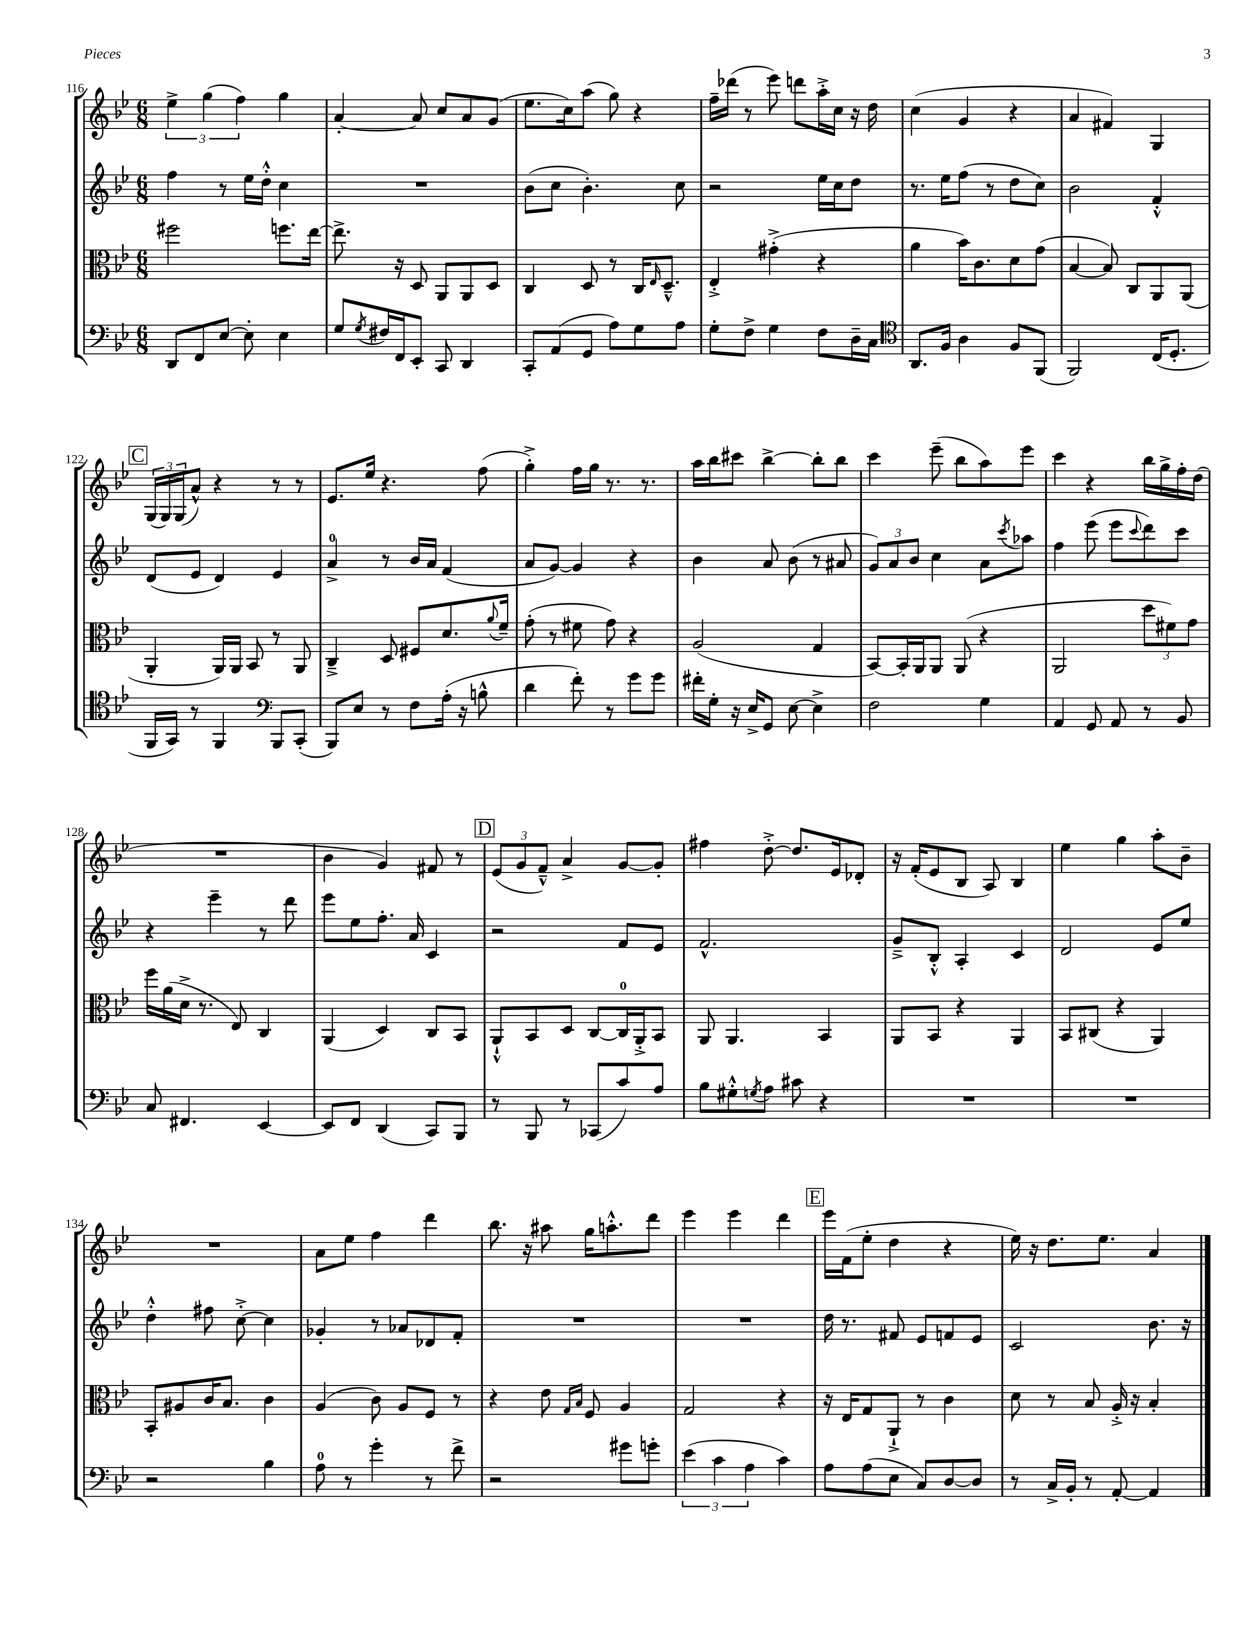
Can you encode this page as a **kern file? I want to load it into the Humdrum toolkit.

**kern	**kern	**kern	**kern
*part4	*part3	*part2	*part1
*staff4	*staff3	*staff2	*staff1
*clefF4	*clefC3	*clefG2	*clefG2
*k[b-e-]	*k[b-e-]	*k[b-e-]	*k[b-e-]
*M6/8	*M6/8	*M6/8	*M6/8
=116	=116	=116	=116
8DD/L	2ff#X\	4ff\	6ee-^\
8FF/	.	.	.
.	.	.	(6gg\
[8E-/J	.	8r	.
.	.	.	6ff\)
8E-'\]	.	16ee-\LL	.
.	.	16dd'^^\JJ	.
4E-\	8.ffn\L	4cc\	4gg\
.	[16ee-\Jk	.	.
=117	=117	=117	=117
8G/L	8.ee-^\]	2.r	[4a'/
8qG/	.	.	.
16F#X/L	.	.	.
16FF/J	16r	.	.
8EE-'/J	8D/	.	8a/]
8CC/	8AA/L	.	8cc/L
4DD/	8AA/	.	8a/
.	8D/J	.	(8g/J
=118	=118	=118	=118
8CC'/L	4C/	(8b-\L	8.ee-\L
(8AA/	.	8cc\J	.
.	.	.	16cc\k)
8GG/J	8D/	4.b-'\)	(8aa\J
8A\L)	8r	.	8gg\)
8G\	16C/KL	.	4r
.	16qqE-/	.	.
.	8.D~^^/J	.	.
8A\J	.	8cc\	.
=119	=119	=119	=119
8G'\L	4E-'^/	2r	16ff~\LL
.	.	.	(16ddd-X\JJ
8F^\J	.	.	8r
4G\	(4g#X'^\	.	8eee-\)
.	.	.	8dddn\L
8F\L	4r	16ee-\LL	16aa'^\L
.	.	16cc\J	16cc\JJ
16D~\L	.	8dd\J	16r
16C\JJ	.	.	16dd\
=120	=120	=120	=120
*clefC4	*	*	*
8.AA/L	4a\	8.r	(4cc\
16F/Jk	.	16ee-\KL	.
4A\	16b-\KL)	(8ff\J	4g/
.	8.c\	.	.
.	.	8r	.
8F/L	8d\	8dd\L	4r
(8FF/J	(8g\J	8cc\J)	.
=121	=121	=121	=121
2FF/)	[4B-/	2b-\	4a/
.	8B-/])	.	4f#X/)
.	8C/L	.	.
(16C/KL	8AA/	4f'^^/	4G/
8.D'/J	.	.	.
.	(8AA/J	.	.
!!LO:LB:g=z
!!LO:REH:place=s1:t=C
=122	=122	=122	=122
16FF/LL	4AA'/	(8d/L	(24G/LL
.	.	.	24G/)
16GG/JJ)	.	.	.
.	.	.	(24G/J
8r	.	8e-/J	8a^^/J)
4FF/	16AA/LL)	4d/)	4r
.	16AA/JJ	.	.
.	8BB-/	.	.
*clefF4	*	*	*
8BBB-/L	8r	4e-/	8r
(8CC'/J	8AA/	.	8r
=123	=123	=123	=123
8BBB-/L)	4C~^/	4a^/	8.e-/L
8E-/J	.	.	.
.	.	.	16ee-/Jk
8r	8D/	8r	4.r
8F\L	8F#X/L	16b-/LL	.
.	.	16a/JJ	.
(16A'\Jk	8.d/	(4f/	.
16r	.	.	.
8Bn^^\	.	.	(8ff\
.	8qqa/	.	.
.	16f~/Jk	.	.
=124	=124	=124	=124
4d\	(8g'\	8a/L	4gg'^\)
.	8r	[8g/J)	.
8f'\)	8f#X\	4g/]	16ff\LL
.	.	.	16gg\JJ
8r	8g\)	.	8.r
8g\L	4r	4r	.
.	.	.	8.r
8g\J	.	.	.
=125	=125	=125	=125
16f#X'\LL	(2A/	4b-\	16aa\LL
16G'\JJ	.	.	16bb-\J
16r	.	.	8ccc#X\J
16E-^/KL	.	.	.
8GG/J	.	8a/	[4bb-^\
[8E-\	.	(8b-\	.
4E-^\]	4G/	8r	8bb-'\L]
.	.	8a#X/	8bb-\J
=126	=126	=126	=126
2F\	[8BB-/L)	12g/L)	4ccc\
.	.	12a/	.
.	16BB-'/L]	.	.
.	.	12b-/J	.
.	16AA/J	.	.
.	8AA/J	4cc\	(8eee-~\
.	(8AA/	.	8bb-\L
4G\	4r	8a\L	8aa\)
.	.	8qccc/	.
.	.	8aa-X\J	8eee-\J
=127	=127	=127	=127
4AA/	2AA/	4ff\	4ccc\
8GG/	.	(8eee-\	4r
8AA/	.	8eee-\L	.
.	.	8qqccc/	.
8r	12dd\L	8ddd\)	16bb-\LL
.	.	.	16gg^\
.	12f#X\)	.	.
8BB-/	.	8ccc\J	16ff'\
.	12g\J	.	.
.	.	.	(16dd\JJ
!!LO:LB:g=z
=128	=128	=128	=128
8C/	16ff\LL	4r	2.r
.	(16a\	.	.
4.FF#X/	16d^\JJ	.	.
.	8.r	.	.
.	.	4eee-~\	.
.	8E-/)	.	.
[4EE-/	4C/	8r	.
.	.	8ddd\	.
=129	=129	=129	=129
8EE-/L]	(4AA/	8eee-\L	4b-\
8FF/J	.	8ee-\	.
(4DD/	4D/)	8.ff'\J	4g/)
.	.	16a/	.
8CC/L)	8C/L	4c/	8f#X/
8BBB-/J	8BB-/J	.	8r
!!LO:REH:place=s1:t=D
=130	=130	=130	=130
8r	8AA`^^/L	2r	(12e-/L
.	.	.	12g/
8BBB-/	8BB-/	.	.
.	.	.	12f~^^/J)
8r	8D/J	.	4a^/
(8CC-X/L	[8C/L	.	.
8c/)	16C/L]	8f/L	[8g/L
.	16AA'^/J	.	.
8A/J	8BB-/J	8e-/J	8g'/J]
=131	=131	=131	=131
8B-\L	8AA/	2.f^^/	4ff#X\
8G#X'^^\	4.AA/	.	.
8qGn/	.	.	.
8A\J	.	.	[8dd'^\
8c#X\	.	.	8.dd/L]
4r	4BB-/	.	.
.	.	.	16e-/k
.	.	.	8d-X'/J
=132	=132	=132	=132
2.r	8AA/L	8g~^/L	16r
.	.	.	(16f'/KL
.	8BB-/J	8B-'^^/J	8e-/
.	4r	4A'/	8B-/J
.	.	.	8A/)
.	4AA/	4c/	4B-/
=133	=133	=133	=133
2.r	8BB-/L	2d/	4ee-\
.	(8C#X/J	.	.
.	4r	.	4gg\
.	4AA/)	8e-/L	8aa'\L
.	.	8ee-/J	8b-~\J
!!LO:LB:g=z
=134	=134	=134	=134
2r	8BB-'/L	4dd'^^\	2.r
.	8A#X/	.	.
.	16c/K	8ff#X\	.
.	8.B-/J	.	.
.	.	[8cc'^\	.
4B-\	4c\	4cc\]	.
=135	=135	=135	=135
8A\	(4A/	4g-X'/	8a\L
8r	.	.	8ee-\J
4g'\	8c\)	8r	4ff\
.	8A/L	8a-X/L	.
8r	8F/J	8d-X/	4ddd\
8f^\	8r	8f'/J	.
=136	=136	=136	=136
2r	4r	2.r	8.bb-\
.	.	.	16r
.	8e-\	.	8aa#X\
.	16qqG/LL	.	.
.	16qqB-/JJ	.	.
.	8F/	.	16gg\KL
.	.	.	8.aan'^^\
8g#X\L	4A/	.	.
8gn'\J	.	.	8ddd\J
=137	=137	=137	=137
(6e-\	2G/	2.r	4eee-\
6c\	.	.	.
.	.	.	4eee-\
6A\	.	.	.
4c\)	4r	.	4ddd\
!!LO:REH:place=s1:t=E
=138	=138	=138	=138
8A\L	16r	16dd\	16eee-\LL
.	16E-/KL	8.r	(16f\J
(8A\	8G/	.	8ee-'\J
8E-\J	8AA`^/J	8f#X/	4dd\
8C/L)	8r	8e-/L	.
[8D/	4c\	8fn/	4r
8D/J]	.	8e-/J	.
=139	=139	=139	=139
8r	8d\	2c/	16ee-\)
.	.	.	16r
16C^/LL	8r	.	8.dd\L
16BB-'/JJ	.	.	.
8r	8B-/	.	.
.	.	.	8.ee-\J
[8AA'/	16A'^/	.	.
.	16r	.	.
4AA/]	4B-'/	8.b-\	4a/
.	.	16r	.
==	==	==	==
*-	*-	*-	*-
